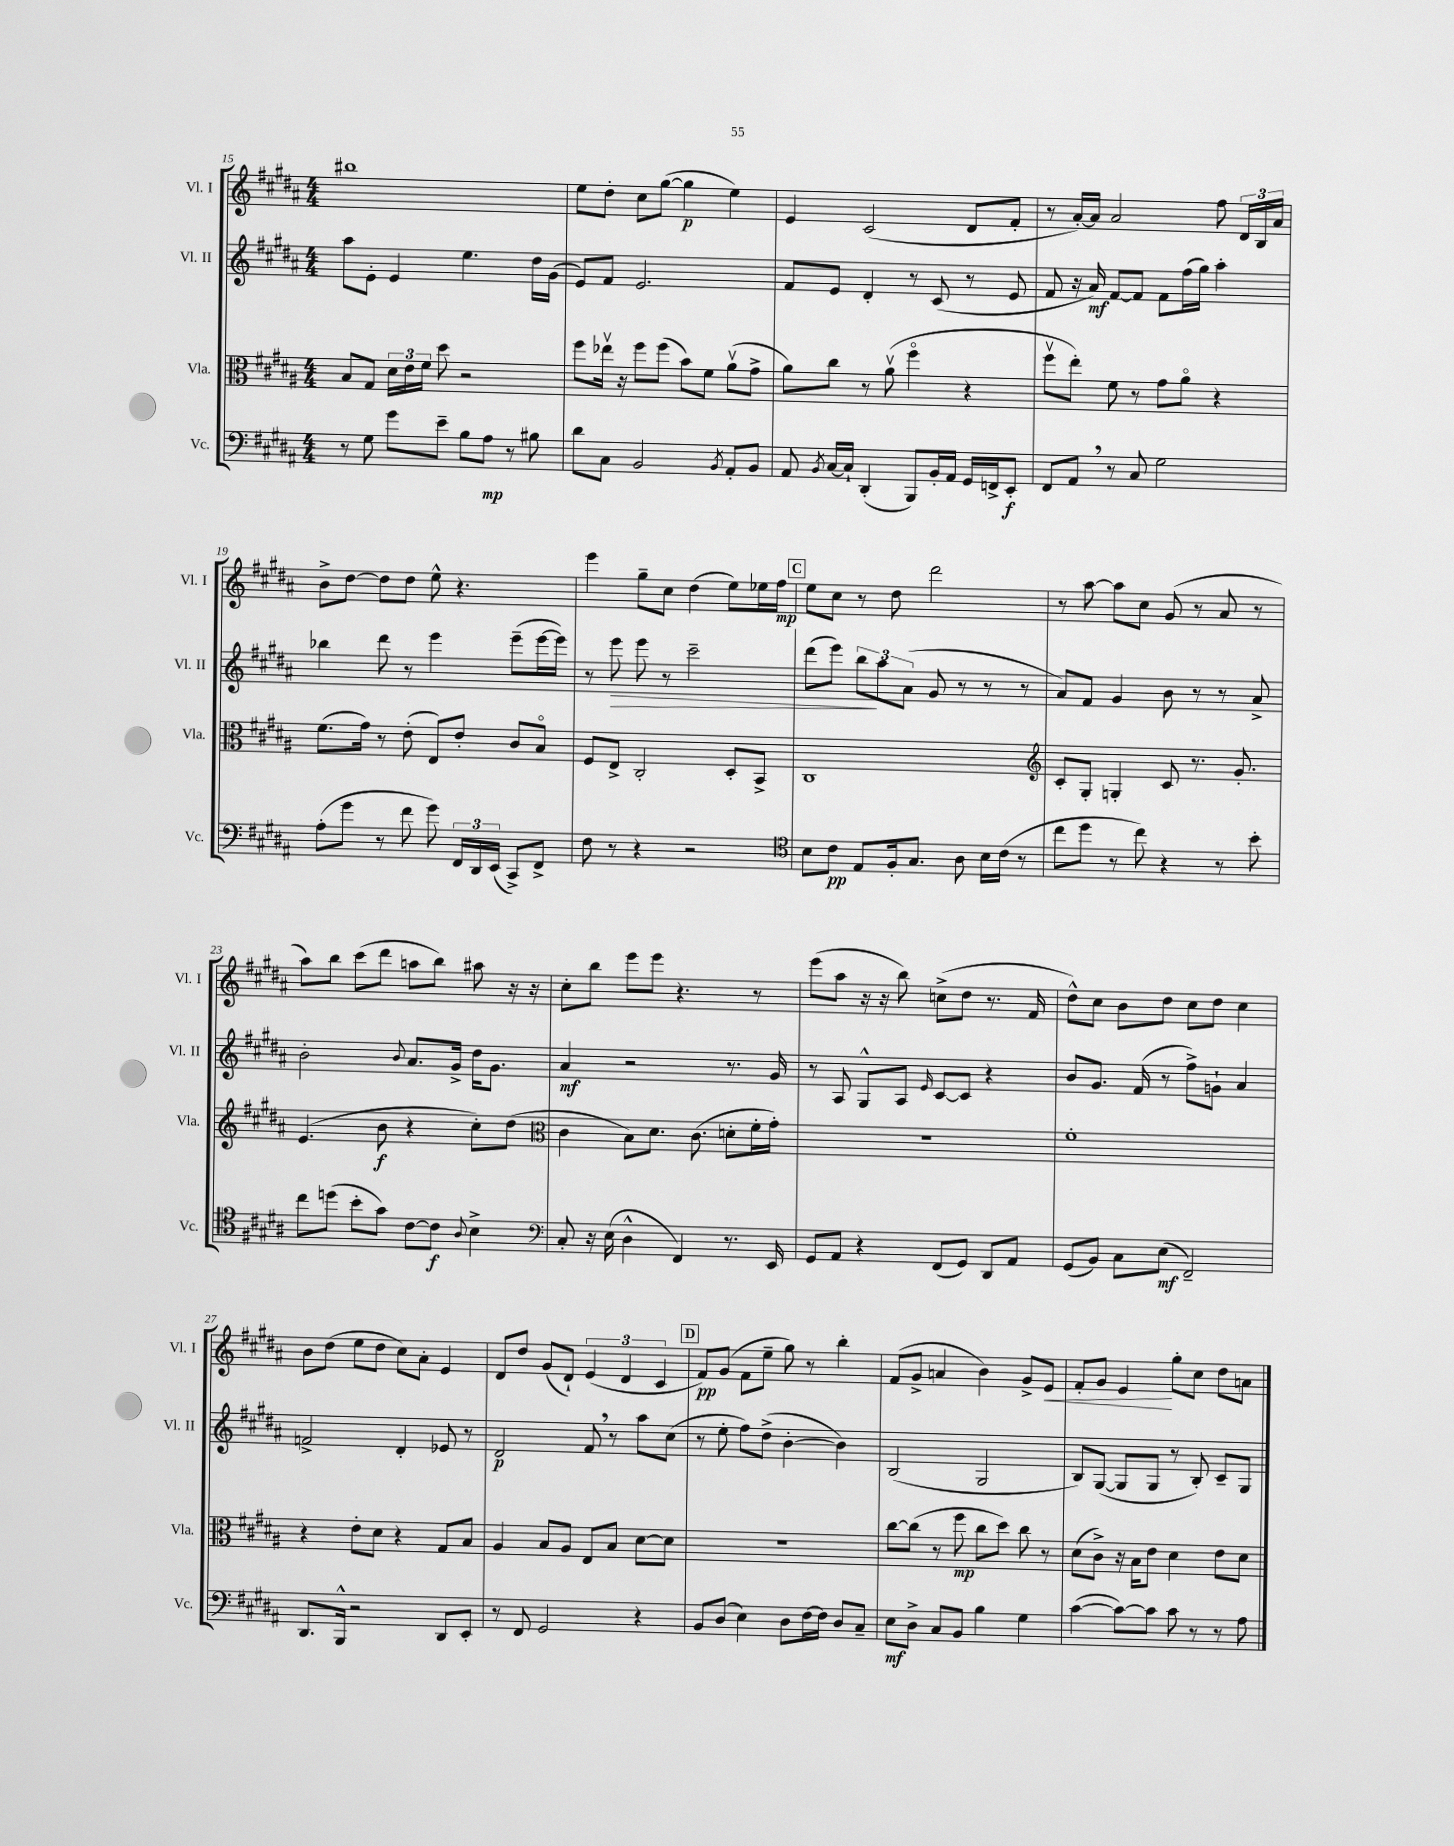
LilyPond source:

<<
\new StaffGroup <<
\new Staff = "s0" \with { instrumentName = "Vl. I" shortInstrumentName = "Vl. I" } {
    \clef treble \key b \major \numericTimeSignature \time 4/4
    \autoBeamOff bis''1 |
    e''8[ dis''8]-. cis''8[ gis''8]~( gis''4\p e''4) |
    e'4 cis'2( dis'8[ fis'8]-. |
    r8 ais'16[~-.) ais'16] ais'2 fis''8 \tuplet 3/2 { dis'16[ b16 ais'16] } |
    b'8[-> dis''8]~ dis''8[ dis''8] e''8-^ r4. |
    e'''4 gis''8[-- cis''8] dis''4( e''8[) ees''16 fis''16]\mp |
    \mark \markup { \box "C" } e''8[ cis''8] r8 dis''8 dis'''2 |
    r8 ais''8~ ais''8[ cis''8] gis'8( r8 ais'8 r8 |
    ais''8[) b''8] cis'''8[( dis'''8] a''8[ b''8]) ais''8 r16 r16 |
    cis''8[-. b''8] e'''8[ e'''8] r4. r8 |
    e'''8[( ais''8] r16 r16 b''8) c''8[->( dis''8] r8. fis'16 |
    dis''8[-^) cis''8] b'8[ dis''8] cis''8[ dis''8] cis''4 |
    b'8[ dis''8]( e''8[ dis''8] cis''8[) ais'8]-. e'4 |
    dis'8[ dis''8] gis'8[( dis'8]-!) \tuplet 3/2 { e'4( dis'4 cis'4 } |
    \mark \markup { \box "D" } fis'8[\pp) gis'8]( fis'8[ e''8]-- gis''8) r8 b''4-. |
    fis'8[( gis'8]-> a'4 b'4) gis'8[-> e'8]\< |
    fis'8[-. gis'8] e'4\! gis''8[-. cis''8] dis''8[ a'8] \bar "|." |
}
\new Staff = "s1" \with { instrumentName = "Vl. II" shortInstrumentName = "Vl. II" } {
    \clef treble \key b \major \numericTimeSignature \time 4/4
    \autoBeamOff ais''8[ e'8]-. e'4 e''4. dis''16[ gis'16]( |
    e'8[) fis'8] e'2. |
    fis'8[ e'8] dis'4-. r8 cis'8( r8 e'8 |
    fis'8 r16 ais'16\mf) fis'8[~ fis'8] fis'8[ fis''16( gis''16]) ais''4-. |
    bes''4 dis'''8 r8 e'''4 e'''8[--( e'''16~ e'''16]) |
    r8 e'''8\> e'''8 r8 cis'''2-- |
    \mark \markup { \box "C" } dis'''8[( e'''8]) \tuplet 3/2 { b''8[\! ais''8 ais'8]( } gis'8 r8 r8 r8 |
    ais'8[) fis'8] gis'4 b'8 r8 r8 ais'8-> |
    b'2-. \appoggiatura { b'8 } ais'8.[ gis'16]-> dis''16[ gis'8.] |
    ais'4\mf r2 r8. gis'16 |
    r8 ais8 gis8[-^ ais8] \grace { e'16 } cis'8[~ cis'8] r4 |
    b'8[ gis'8.] fis'16( r8 fis''8[->) g'8]-! ais'4 |
    f'2-> dis'4-. ees'8 r8 |
    dis'2\p fis'8 \breathe r8 ais''8[ cis''8]( |
    \mark \markup { \box "D" } r8 e''8-. fis''8[) dis''8]->( b'4~-. b'4) |
    b2( gis2 |
    b8[) gis8]~( gis8[ gis8] r8 b8-.) cis'8[-- gis8] \bar "|." |
}
\new Staff = "s2" \with { instrumentName = "Vla." shortInstrumentName = "Vla." } {
    \clef alto \key b \major \numericTimeSignature \time 4/4
    \autoBeamOff b8[ gis8] \tuplet 3/2 { dis'16[ e'16 fis'16] } dis''8 r2 |
    fis''8[ ees''16]\upbow r16 fis''8[ fis''8]( b'8[) fis'8] ais'8[\upbow( gis'8]-> |
    ais'8[) cis''8] r8 ais'8\upbow( fis''4\flageolet r4 |
    fis''8[\upbow e''8]-.) fis'8 r8 gis'8[ ais'8]\flageolet r4 |
    fis'8.[( gis'16]) r8 e'8-.( e8[) e'8]-. cis'8[ b8]\flageolet |
    fis8[ e8]-> cis2-. dis8[-. b,8]-> |
    \mark \markup { \box "C" } cis1 |
    \clef treble cis'8[-. gis8]-. g4-. cis'8 r8. gis'8.-. |
    e'4.( b'8\f r4 cis''8[-.) dis''8]( |
    \clef alto cis'4 b8[) dis'8.] cis'8.( d'8[-. fis'16-. gis'16]-.) |
    R1 |
    fis'1-. |
    r4 e'8[-. dis'8] r4 gis8[ b8] |
    ais4 b8[ ais8] e8[ b8] dis'8[~ dis'8] |
    \mark \markup { \box "D" } r1 |
    cis''8[~ cis''8]( r8 fis''8\mp cis''8[ dis''8]) cis''8 r8 |
    dis'8[( cis'8]->) r16 b16[ e'8] dis'4 e'8[ dis'8] \bar "|." |
}
\new Staff = "s3" \with { instrumentName = "Vc." shortInstrumentName = "Vc." } {
    \clef bass \key b \major \numericTimeSignature \time 4/4
    \autoBeamOff r8 gis8 gis'8[ e'8]-- b8[ ais8]\mp r8 bis8 |
    dis'8[ cis8] b,2 \acciaccatura { b,8 } ais,8[-. b,8] |
    ais,8 \acciaccatura { b,8 } cis16[~ cis16]-! dis,4-.( b,,8[) b,16-. ais,16] gis,16[ f,16-> e,8]-.\f |
    fis,8[ ais,8] \breathe r8 cis8 gis2 |
    ais8[-.( gis'8] r8 fis'8 gis'8) \tuplet 3/2 { fis,16[ dis,16 e,16]( } cis,8[->) fis,8]-> |
    fis8 r8 r4 r2 |
    \mark \markup { \box "C" } \clef tenor b8[ cis'8]\pp e8[ fis16-. gis8.] ais8 b16[ cis'16]( r8 |
    cis''8[ dis''8] r8 cis''8) r4 r8 b'8-. |
    cis''8[ d''8]( b'8[-. gis'8]) cis'8[~ cis'8]\f \appoggiatura { ais8 } b4-> |
    \clef bass cis8-. r16 e16( dis4-^ fis,4) r8. e,16 |
    gis,8[ ais,8] r4 fis,8[( gis,8]) dis,8[ ais,8] |
    gis,8[( b,8]) cis8[ e8]\mf( fis,2--) |
    dis,8.[ b,,16]-^ r2 dis,8[ e,8]-. |
    r8 fis,8 gis,2 r4 |
    \mark \markup { \box "D" } b,8[ dis8]( e4) dis8[ fis16~ fis16] dis8[ cis8]-- |
    e8[\mf dis8]-> cis8[ b,8] b4 gis4 |
    cis'4~( cis'8[~) cis'8] cis'8 r8 r8 ais8 \bar "|." |
}
>>
>>
\layout { \context { \Score currentBarNumber = #15 } }
